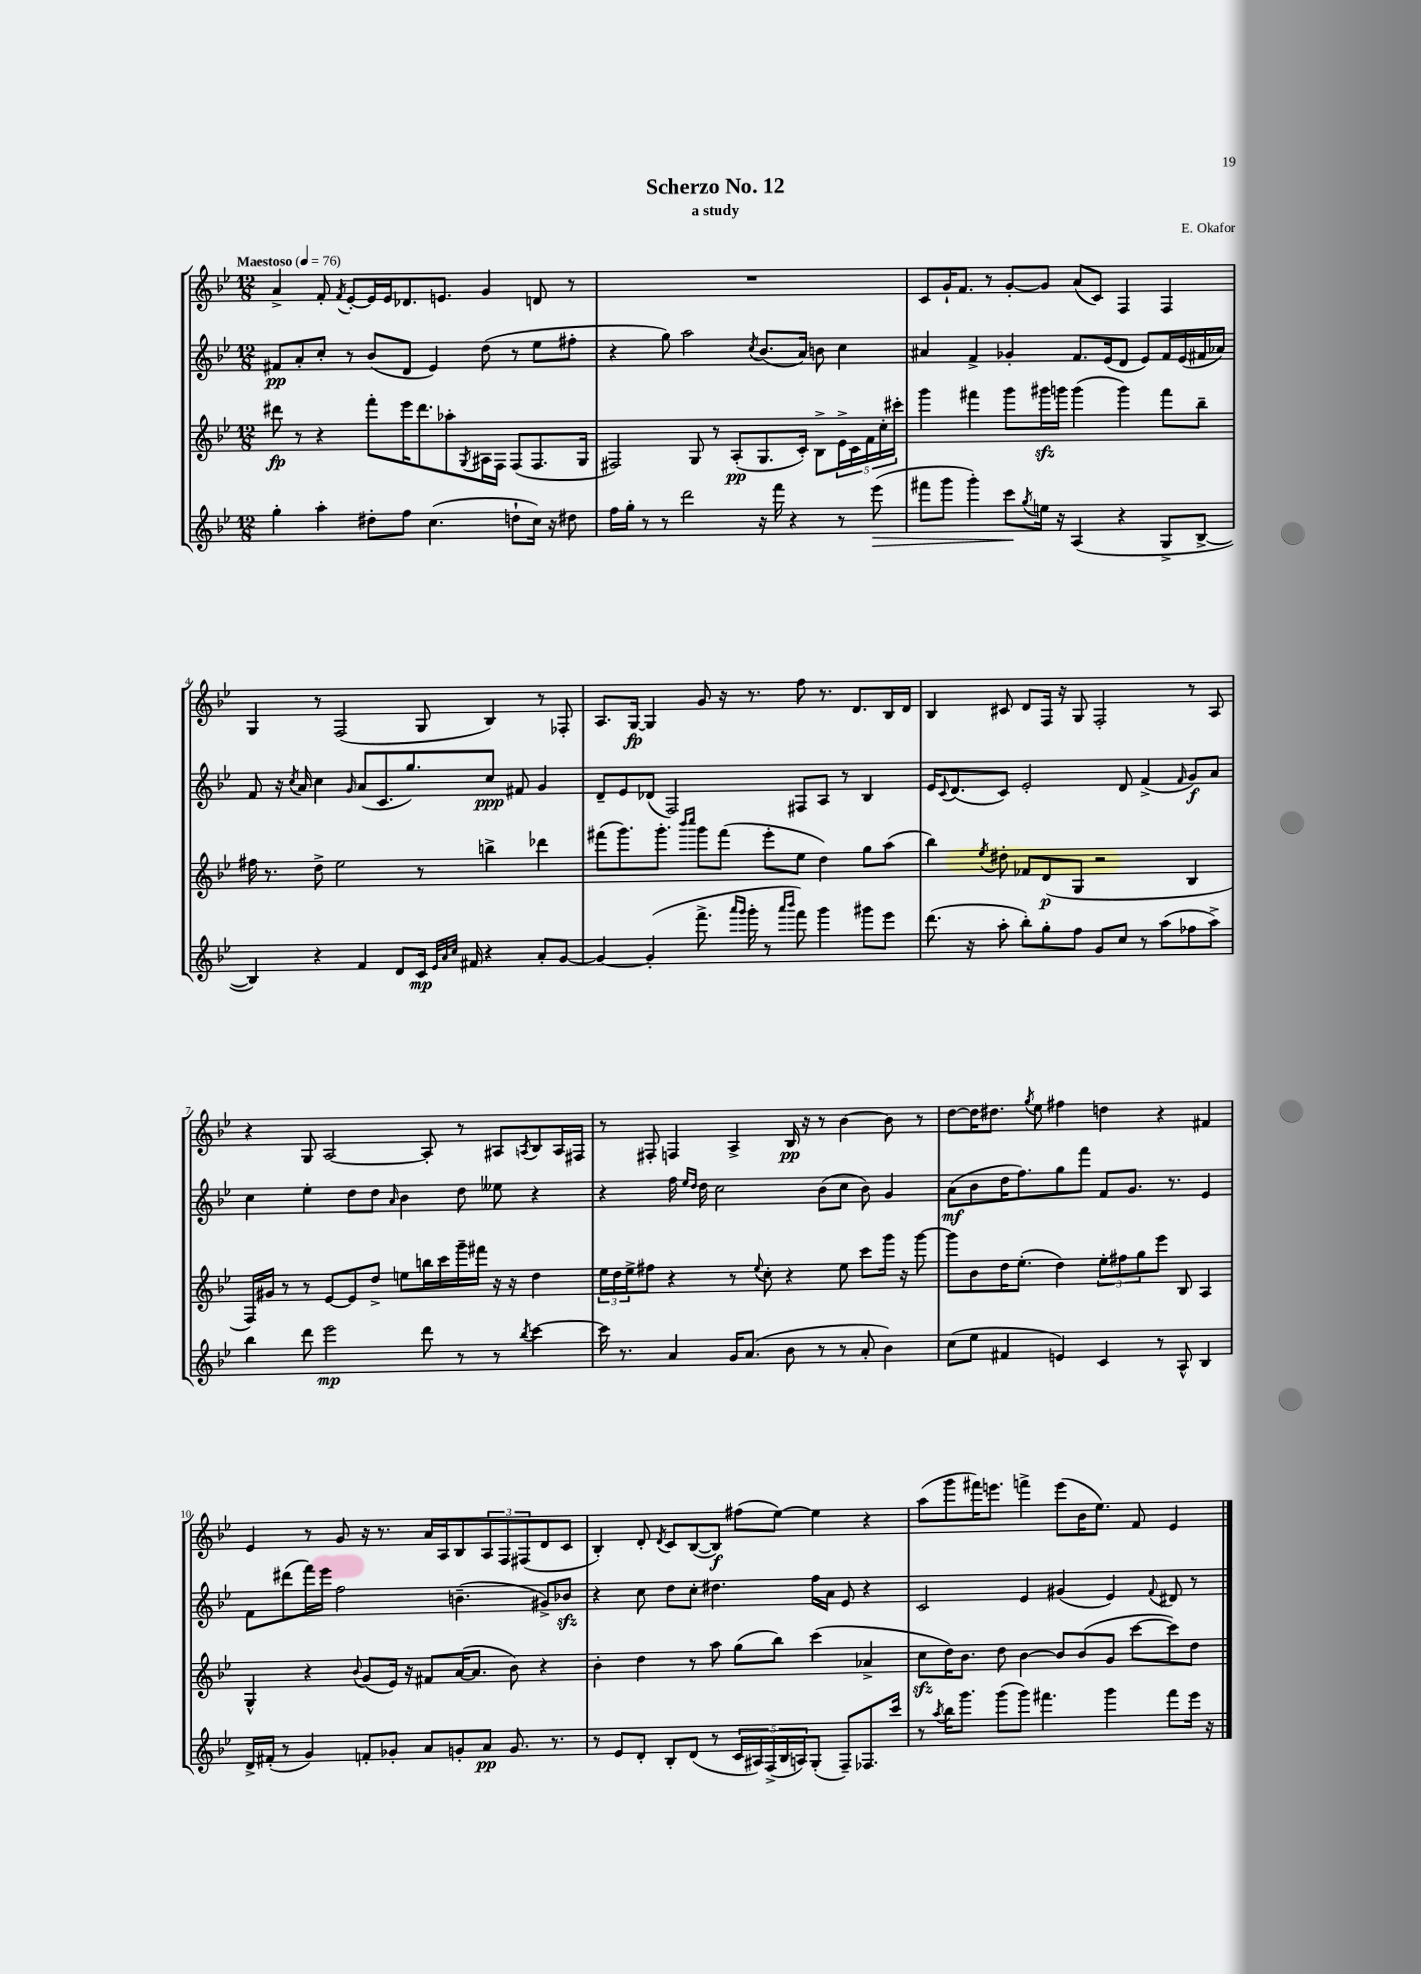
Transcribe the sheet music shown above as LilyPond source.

\header { title = "Scherzo No. 12" composer = "E. Okafor" subtitle = "a study" }
<<
\new StaffGroup <<
\new Staff = "s0" {
    \clef treble \key bes \major \numericTimeSignature \time 12/8 \tempo "Maestoso" 4 = 76
    a'4-> f'8-. \acciaccatura { f'8 } ees'8~-. ees'16 ees'16 des'8. e'8. g'4 d'8 r8 |
    R1. |
    c'8 g'16-! f'8. r8 g'8~-. g'8 a'8( c'8) f4 f4 |
    g4 r8 f2( g8 bes4) r8 fes8-. |
    a8. g16~\fp g4 g'8 r16 r8. f''8 r8. d'8. bes16 d'16 |
    bes4 cis'8 d'8 f16 r16 g8 f2-. r8 a8 |
    r4 g8 a2~ a8-. r8 ais8 \acciaccatura { a8 } bes8 a16 fis16 |
    r8 fis8-. f4 a4-> bes16\pp r16 r8 bes'4~ bes'8 r8 |
    d''8~ d''16 dis''8. \acciaccatura { g''8 } ees''8 fis''4 d''4 r4 fis'4 |
    ees'4 r8 g'8 r16 r8. a'16 a16 bes8 \tuplet 3/2 { a8 f8 fis8( } d'8 c'8 |
    bes4-.) d'8-. \acciaccatura { d'8 } c'8 bes8~( bes8\f) fis''8( ees''8~) ees''4 r4 |
    a''8( g'''8 fis'''16) e'''8. f'''4-> e'''8( bes'16 ees''8.) f'8 ees'4 \bar "|." |
}
\new Staff = "s1" {
    \clef treble \key bes \major \numericTimeSignature \time 12/8
    fis'8\pp a'8-. c''8-. r8 bes'8( d'8 ees'4) d''8( r8 ees''8 fis''8-. |
    r4 g''8) a''2 \acciaccatura { c''8 } bes'8.( a'16) b'8 c''4 |
    ais'4 f'4-> ges'4-. f'8. ees'16( d'8 ees'8) f'16 ees'16( fis'16 aes'16) |
    f'8 r16 \acciaccatura { c''8 } a'16 c''4 \grace { g'16 } a'8( c'8. g''8.) c''8\ppp fis'8 g'4 |
    d'8-- ees'8 des'8( f2) fis8 a8 r8 bes4 |
    ees'16 \appoggiatura { c'8 } d'8.( c'8) ees'2-. d'8 f'4->( \grace { f'16 } g'8\f) a'8 |
    c''4 ees''4-. d''8 d''8 \grace { a'16 } bes'4 d''8 eeses''8 r4 |
    r4 f''16 \grace { ees''16 d''16 } d''16 c''2 bes'8( c''8 bes'8) g'4 |
    a'8\mf( bes'8 d''16 f''8.) g''8 f'''8 f'8 g'8. r8. ees'4 |
    f'8 dis'''8( f'''16) ees'''16 f''2 b'4.--( gis'8->) bes'8\sfz |
    r4 c''8 d''8 c''8-. dis''4. f''16 a'16 ees'8 r4 |
    c'2 ees'4 gis'4( ees'4) \appoggiatura { f'8 } dis'8 r8 \bar "|." |
}
\new Staff = "s2" {
    \clef treble \key bes \major \numericTimeSignature \time 12/8
    dis'''8\fp r8 r4 f'''8-. ees'''16 dis'''8. aes''8-. \acciaccatura { g8 } ais16 f16 f8( f8. g16 |
    fis2) g8 r8 a8-.\pp( g8. c'16-.) bes8-> \tuplet 5/4 { ees'16-> c'16 f'16 c''16-. cis'''16-. } |
    g'''4 fis'''4 g'''8 gis'''16\sfz g'''16 g'''4( g'''4) fis'''8 bes''8-- |
    fis''16 r8. d''8-> ees''2 r8 b''4-> des'''4 |
    fis'''8( g'''8.) g'''8.-. \grace { bes'''16 c''''16 } g'''8 fis'''8( ees'''8-. ees''8 d''4) g''8 a''8( |
    bes''4) \acciaccatura { ees''8 } dis''8-. fes'8 d'8\p( g8 r2 bes4 |
    f16) gis'16 r8 r8 ees'8~ ees'8 d''8-> e''8 b''16 c'''16 g'''16-- fis'''16 r16 r16 d''4 |
    \tuplet 3/2 { ees''16 d''16 ees''16-> } fis''8 r4 r8 \appoggiatura { ees''8 } c''8-. r4 ees''8 c'''8 g'''16 r16 g'''8~ |
    g'''8 bes'8 d''16 ees''8.-.( d''4) \tuplet 3/2 { ees''8-. fis''8 g''8 } ees'''8 bes8 a4 |
    g4-^ r4 \appoggiatura { bes'8 } g'8( ees'16) r16 fis'8 a'16~( a'8. bes'8) r4 |
    bes'4-. d''4 r8 a''8 g''8( bes''8) c'''4( aes'4-> |
    c''8\sfz d''16) bes'8. d''8 bes'4~ bes'8 bes'8( g'8 c'''8~ c'''8) d''8 \bar "|." |
}
\new Staff = "s3" {
    \clef treble \key bes \major \numericTimeSignature \time 12/8
    g''4-. a''4-. dis''8-. f''8 c''4.( d''8-! c''16) r16 dis''8 |
    f''16 g''16-. r8 r8 d'''2 r16 f'''16 r4 r8 ees'''8\>( |
    fis'''8 g'''8 g'''4-.) c'''8\! \acciaccatura { g''8 } e''16 r16 a4( r4 g8-> bes8~-> |
    bes4) r4 f'4 d'8 c'16\mp \grace { ees'32 a'32 c''32 } fis'16 r4 a'8-. g'8~ |
    g'4~ g'4-.( f'''8.-> \grace { a'''16 g'''16 } g'''16-. r8 \grace { a'''16 bes'''16 } f'''8) g'''4 gis'''8 ees'''8 |
    d'''8.( r16 a''8-. bes''8-.) g''8-. f''8 g'8 c''8 r8 a''8( fes''8 a''8->) |
    bes''4 d'''8 ees'''2\mp d'''8 r8 r8 \acciaccatura { bes''8 } c'''4~ |
    c'''16 r8. a'4 g'16 a'8.( bes'8 r8 r8 a'8-. bes'4) |
    c''8( ees''8 fis'4 e'4) c'4 r8 a8-^ bes4 |
    d'16-> fis'16-.( r8 g'4) f'8-. ges'8-. a'8 g'8-. a'8\pp g'8. r8. |
    r8 ees'8 d'8-. bes8-. d'8( r8 \tuplet 5/4 { c'16 ais16) f16->( bes16 a16) } g8-.( f8--) fes8. c'''16 |
    r8 \acciaccatura { a''8 } bes''16 g'''8. g'''8( g'''8) fis'''4. g'''4 fis'''8 ees'''16 r16 \bar "|." |
}
>>
>>
